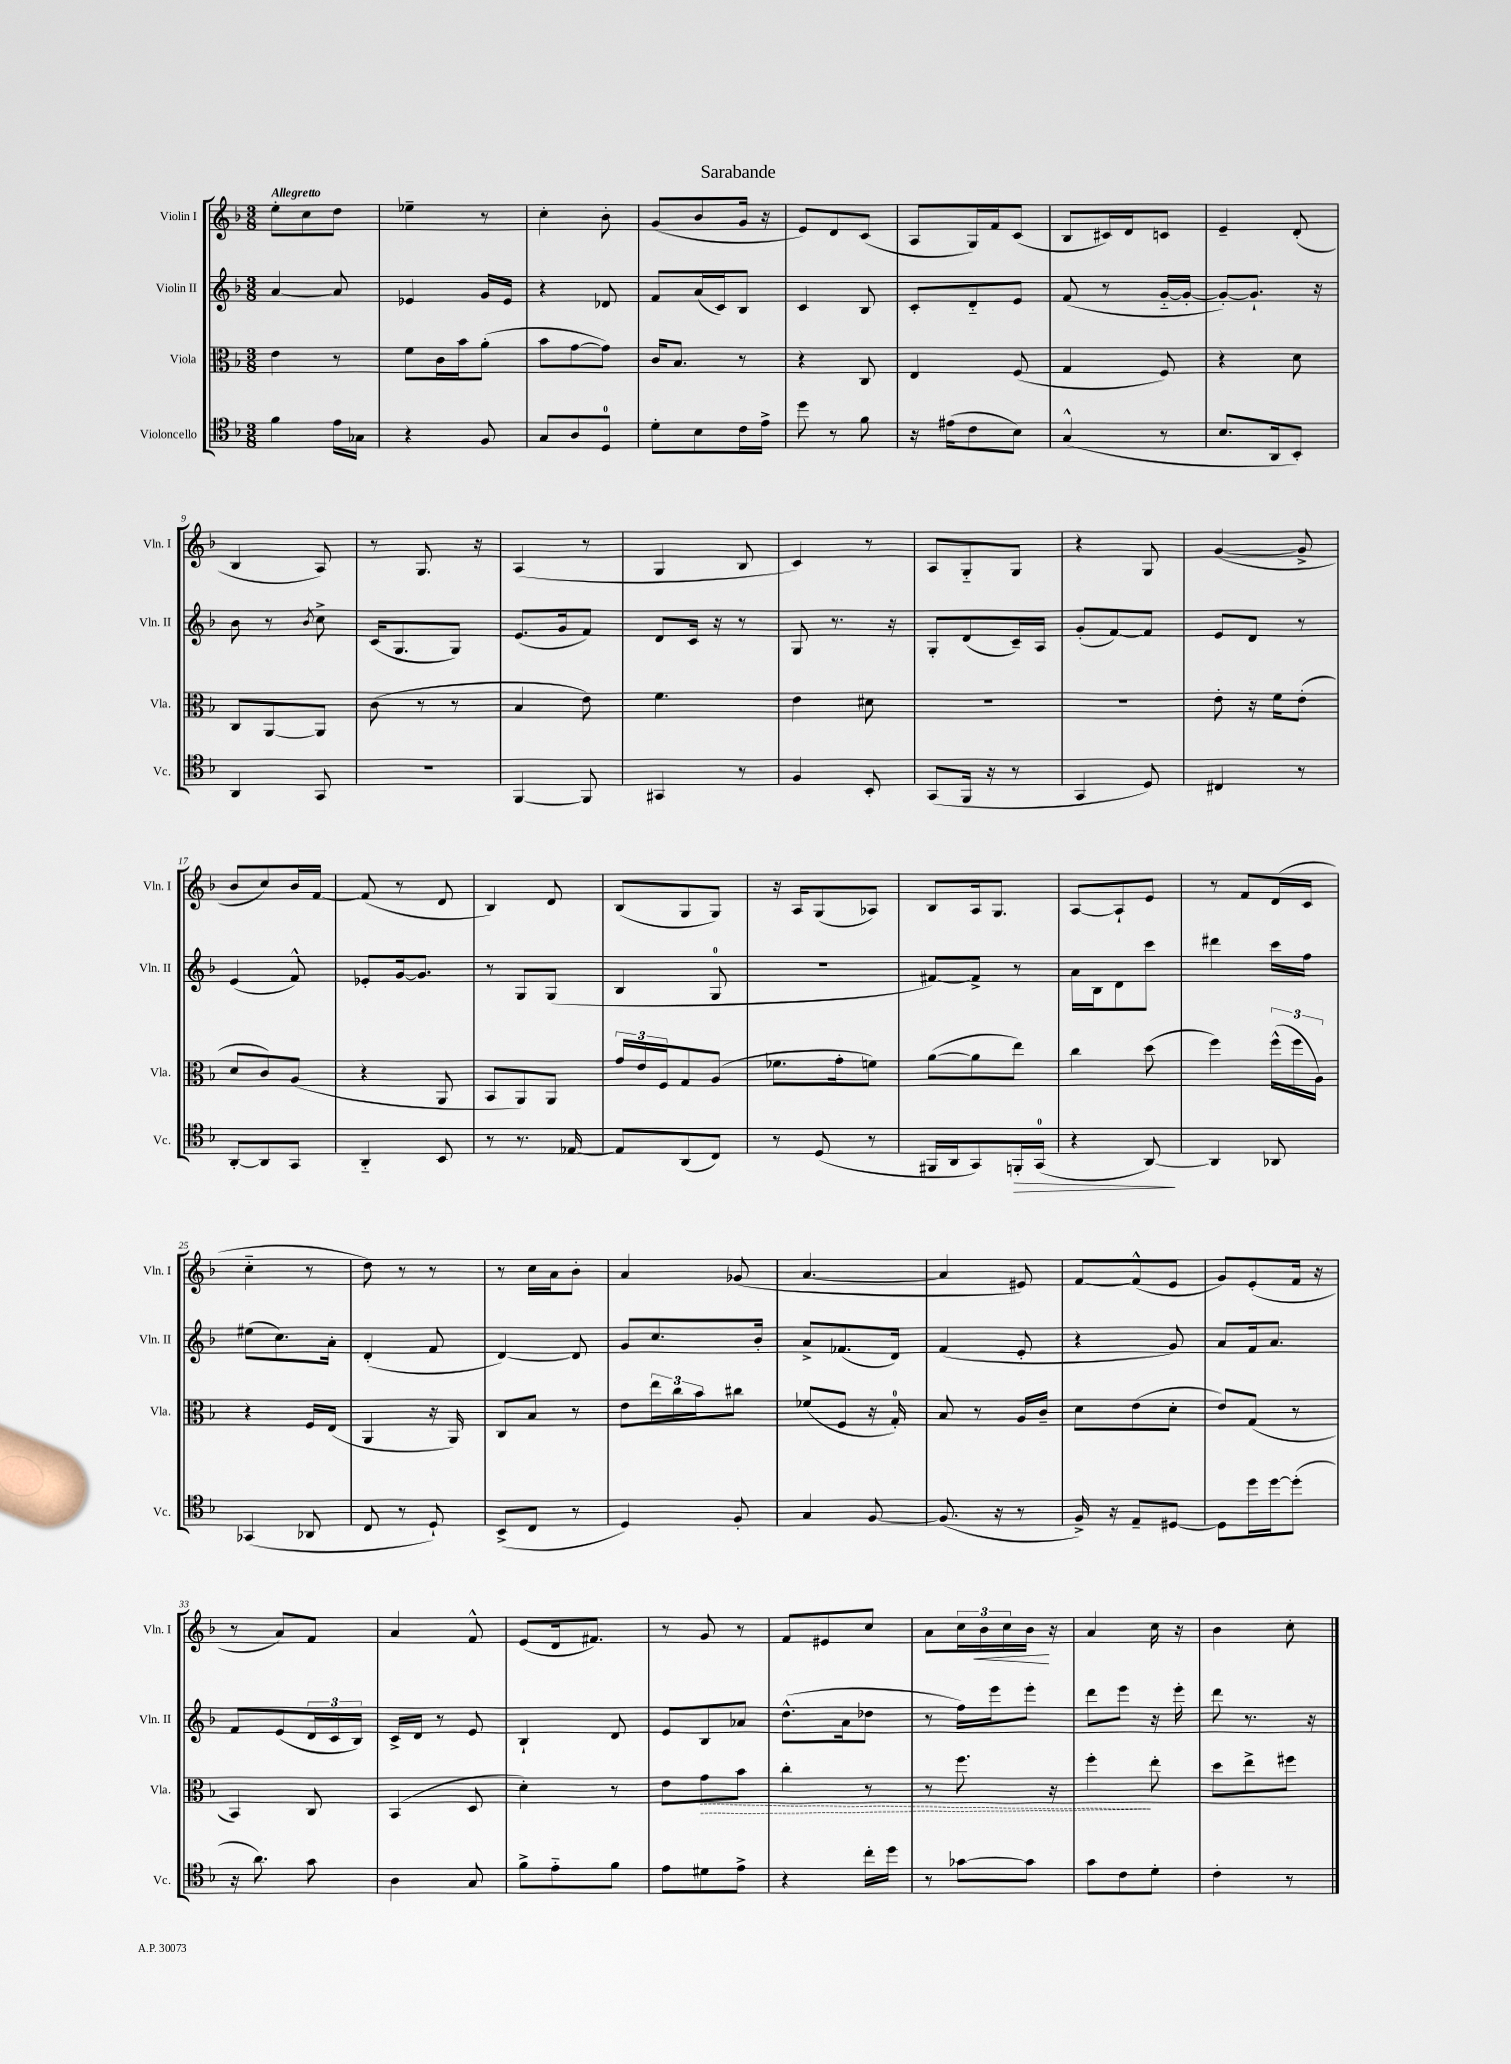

**kern	**kern	**kern	**kern
*staff4	*staff3	*staff2	*staff1
*clefC4	*clefC3	*clefG2	*clefG2
*k[b-]	*k[b-]	*k[b-]	*k[b-]
*M3/8	*M3/8	*M3/8	*M3/8
4f	4e	[4a	8ee'
.	.	.	8cc
16e	8r	8a]	8dd
16G-	.	.	.
=	=	=	=
4r	8f	4e-	4ee-~
.	16c	.	.
.	16b-	.	.
8F	(8a'	16g	8r
.	.	16e-	.
=	=	=	=
8G	8b-	4r	4cc'
8A	[8g	.	.
8D	8g])	8d-	8b-'
=	=	=	=
8d'	16c	8f	(8g
.	8.B-	.	.
8B-	.	(16a	8b-
.	.	16c)	.
16c	8r	8B-	16g
16e^	.	.	16r
=	=	=	=
8dd	4r	4c	8e)
8r	.	.	8d
8f	8C	8B-	(8c
=	=	=	=
16r	4E	8c'	8A
(16e#	.	.	.
8c	.	8d'~	16G)
.	.	.	16f
8B-)	(8F	8e	(8c
=	=	=	=
(4G^^	4G	(8f	8B-
.	.	8r	16c#)
.	.	.	16d
8r	8F)	[16g'~	8c
.	.	16g'_	.
=	=	=	=
8.B-	4r	8g'_)	4e~
.	.	8.g`]	.
16AA	.	.	.
8BB-')	8d	.	(8d'
.	.	16r	.
=	=	=	=
4AA	8C	8b-	4B-
.	[8AA	8r	.
.	.	8qb-	.
8GG	8AA]	8cc^	8A)
=	=	=	=
4.r	(8c	(16c	8r
.	.	8.G	.
.	8r	.	8.G
.	8r	8G)	.
.	.	.	16r
=	=	=	=
[4FF	4B-	(8.e	(4A
.	.	16g	.
8FF]	8e)	8f)	8r
=	=	=	=
4GG#	4.f	8d	4G
.	.	16c	.
.	.	16r	.
8r	.	8r	8B-
=	=	=	=
4F	4e	8G	4c)
.	.	8.r	.
8BB-'	8d#	.	8r
.	.	16r	.
=	=	=	=
(8GG	4.r	8G'	8A
16FF	.	(8d	8G'~
16r	.	.	.
8r	.	16c~)	8G
.	.	16A	.
=	=	=	=
4GG	4.r	(8g'	4r
.	.	[8f)	.
8D)	.	8f]	8G
=	=	=	=
4C#	8e'	8e	([4g
.	16r	8d	.
.	16f	.	.
8r	(8e'	8r	8g^]
=	=	=	=
[8AA'	8d	(4e	8b-
8AA]	8c)	.	8cc)
8GG	(8A	8f^^)	16b-
.	.	.	[16f
=	=	=	=
4AA'~	4r	8e-'	(8f]
.	.	[16g	8r
.	.	8.g]	.
8BB-	8AA	.	8d
=	=	=	=
8r	8BB-	8r	4B-)
8.r	8AA)	8G	.
.	8AA	(8G	8d
[16E-	.	.	.
=	=	=	=
8E-]	24g	4B-	(8B-
.	24e	.	.
.	24F	.	.
(8AA	8G	.	8G
8C)	(8A	8G	8G)
=	=	=	=
8r	8.f-	4.r	16r
.	.	.	16A
(8D	.	.	(8G
.	16g'	.	.
8r	8f)	.	8A-)
=	=	=	=
16FF#	([8a	[8f#)	8B-
16AA	.	.	.
8GG)	8a]	8f#^]	16A
.	.	.	8.G
16FF'	8ee)	8r	.
(16GG	.	.	.
=	=	=	=
4r	4cc	16a	[8A
.	.	16B-	.
.	.	8d	8A`]
[8AA)	(8dd	8ccc	8e
=	=	=	=
4AA]	4ff)	4ddd#	8r
.	.	.	8f
8AA-	(24ff^^	16ccc	(16d
.	24ff	.	.
.	.	16ff	16c
.	24A)	.	.
=	=	=	=
(4GG-	4r	(8ee#	4cc'~
.	.	8.cc)	.
8AA-	16F	.	8r
.	(16E	16a'	.
=	=	=	=
8C	4AA	(4d'	8dd)
8r	.	.	8r
8D`)	16r	8f	8r
.	16AA)	.	.
=	=	=	=
(8BB-^	8C	[4d)	8r
8C	8B-	.	16cc
.	.	.	16a
8r	8r	8d]	8b-'
=	=	=	=
4D)	8e	8g	4a
.	24ee	8.cc	.
.	24cc	.	.
.	24b-	.	.
8F'	8cc#	.	(8g-
.	.	16b-'	.
=	=	=	=
4G	(8f-	8a^	[4.a
.	8F	(8.f-	.
[8F	16r	.	.
.	16G')	16d)	.
=	=	=	=
(8.F]	8B-	(4f	4a]
.	8r	.	.
16r	.	.	.
8r	16A	8e'	8e#)
.	16c~	.	.
=	=	=	=
16F^)	8d	4r	[8f
16r	.	.	.
8E~	(8e	.	(8f^^]
[8D#	8d'	8g)	8e
=	=	=	=
8D#]	8e)	8a	8g)
16dd	(8G	16f	(8e'
[16dd	.	8.a	.
(8dd']	8r	.	16f
.	.	.	16r
=	=	=	=
16r	4BB-)	8f	8r
8.a)	.	.	.
.	.	(8e	8a)
8g	8C	24d	8f
.	.	24c	.
.	.	24B-)	.
=	=	=	=
4A	(4BB-	16c^	4a
.	.	16d	.
.	.	8r	.
8G	8D	8e	8f^^
=	=	=	=
8f^	4d')	4B-`	(8e
8e'~	.	.	16d
.	.	.	8.f#)
8f	8r	8d	.
=	=	=	=
8e	8e	8e	8r
8d#	8g	8B-	8g
8e^	8b-	8a-	8r
=	=	=	=
4r	4cc'	(8.dd^^	8f
.	.	.	8e#
.	.	16a	.
16cc'	8r	8dd-	8cc
16dd	.	.	.
=	=	=	=
8r	8r	8r	8a
[8g-	8.ff	16ff)	24cc
.	.	.	24b-
.	.	16eee	.
.	.	.	24cc
8g-]	.	8eee'	16b-
.	16r	.	16r
=	=	=	=
8g	4ff'	8ddd	4a
8c	.	8eee	.
8d'	8ee'	16r	16cc
.	.	16eee'	16r
=	=	=	=
4c'	8dd	8ddd	4b-
.	8ee^	8.r	.
8r	8ff#	.	8cc'
.	.	16r	.
==	==	==	==
*-	*-	*-	*-
